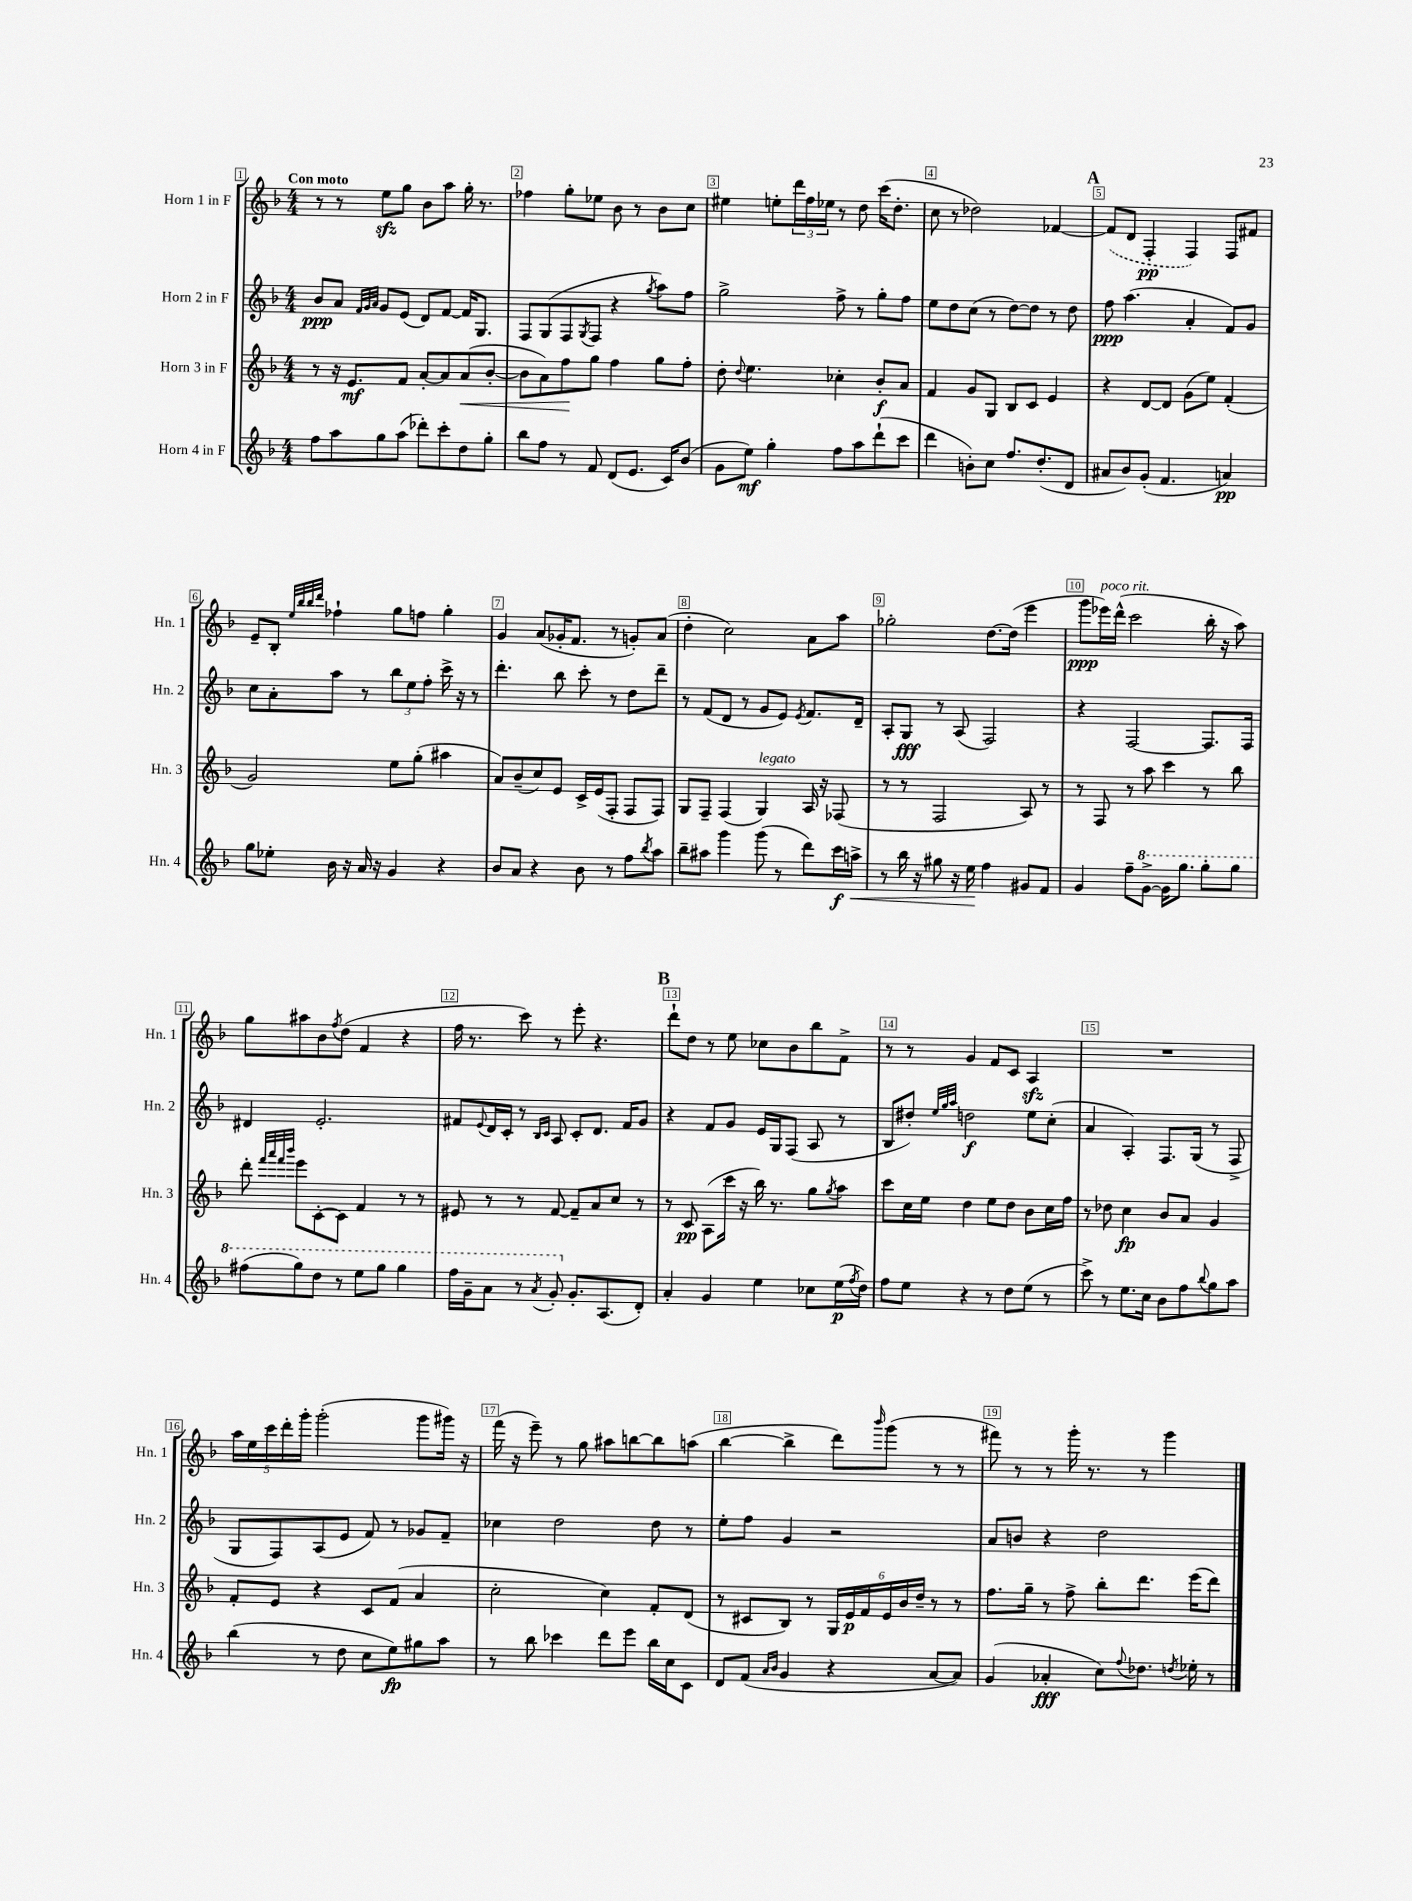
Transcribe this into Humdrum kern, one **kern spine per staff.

**kern	**kern	**kern	**kern
*staff4	*staff3	*staff2	*staff1
*clefG2	*clefG2	*clefG2	*clefG2
*k[b-]	*k[b-]	*k[b-]	*k[b-]
*M4/4	*M4/4	*M4/4	*M4/4
8ff\L	8r	8b-/L	8r
8aa\	16r	8a/J	8r
.	8.e/L	.	.
.	.	32qqf/LLL	.
.	.	32qqg/	.
.	.	32qqa/JJJ	.
8gg\	.	8g/L	8ee\L
(8aa\J	8f/J	(8e/J	8gg\J
8ddd-'\L)	[8a'/L	8d/L)	8b-\L
8ccc'\	8a/]	[8f/J	8aa\J
8dd\	(8a/	16f/]LK	16gg'\
.	.	8.G/J	8.r
8gg'\J	[8b-'/J	.	.
=	=	=	=
8bb-\L	8b-\]L	8F/L	4ff-\
8ff\J	8a\)	(8G/	.
8r	8ff\	8F/	8gg'\L
.	.	8qG/	.
8f/	8gg\J	8F/J	8ee-\J
(8d/L	4ff\	4r	8b-\
8.e/J	.	.	8r
.	.	8qgg/	.
.	8gg\L	8aa\L)	8b-\L
16c/LK)	.	.	.
(8b-/J	8ff'\J	8ff\J	8cc\J
=	=	=	=
8g\L	8dd'\	2gg^\	4ee#\
.	8qqdd/	.	.
8ee\J)	4.ee\	.	.
4gg'\	.	.	8ee'\L
.	.	.	24ddd\L
.	.	.	24ff\
.	.	.	24ee-\JJ
8ff\L	4cc-'\	8ff^\	8r
8aa\	.	8r	8dd\
(8ddd`\	8b-'/L	8gg'\L	(16ccc\LK
.	.	.	8.dd'\J
8ccc\J	8a/J	8ff\J	.
=	=	=	=
4ddd\	4f/	8ee\L	8cc\
.	.	8dd\	8r
8b'\L)	8g/L	(8cc\J	2dd-\)
8cc\J	8G/J	8r	.
8.ff/L	8B-/L	[8dd\L)	.
.	8c/J	8dd\]J	.
(8.dd'/	.	.	.
.	4e/	8r	[4f-/
8d/J	.	8dd\	.
=	=	=	=
8a#/L	4r	8ff\	(8f-/]L
8b-/)	.	(4.aa\	8d/J
(8g'/J	[8d/L	.	4F'/
4.f/	8d/]J	.	.
.	(8g\L	4a'/	4F/)
.	8ee\J)	.	.
4a/)	(4f'/	8f/L)	8F/L
.	.	8g/J	8f#/J
=	=	=	=
8gg\L	2g/)	8cc\L	8e~/L
8ee-'\J	.	8a'\	8B-'/J
.	.	.	32qqee/LLL
.	.	.	32qqbb-/
.	.	.	32qqbb-/
.	.	.	32qqddd/JJJ
16b-\	.	8aa\J	4ff-`\
16r	.	.	.
16a/	.	8r	.
16r	.	.	.
4g/	8ee\L	12bb-\L	8gg\L
.	.	12ee\	.
.	(8gg'\J	.	8ff\J
.	.	12ff'\J	.
4r	4aa#\	16ccc^\	4gg'\
.	.	16r	.
.	.	8r	.
=	=	=	=
8b-/L	8a/L)	4.ddd'\	4g/
8a/J	(8b-~/	.	.
4r	8cc/)	.	(8a/L
.	8e/J	8bb-\	16g-'/K
.	.	.	8.f/J
8b-\	16c^/LL	8ccc'\	.
.	(16e/J	.	.
8r	8F'/J	8r	8r
8ff\L	8F/L	8dd\L	8g'/L)
8qbb-/	.	.	.
8aa\J	8F/J)	8ddd~\J	(8a/J
=	=	=	=
8bb-~\L	8G/L	8r	4dd'\
8aa#\J	8F~/J	(8f/L	.
4ggg\	(4F/	8d/J	2cc\)
.	.	8r	.
(8ggg\	4G/)	8g/L	.
8r	.	8e/J)	.
.	.	8qe/	.
8ddd\L)	16A/	8.f/L	8a\L
.	16r	.	.
16ccc\L	(8F-/	.	8aa\J
16aa^\JJ	.	16d~/Jk	.
=	=	=	=
8r	8r	8A'/L	2gg-'\
16bb-\	8r	8G/J	.
16r	.	.	.
8gg#\	2F/	8r	.
16r	.	(8A/	.
16ee\	.	.	.
4ff\	.	2F/)	[8.dd\L
.	.	.	(16dd\]Jk
8g#/L	8A/)	.	4eee\
8f/J	8r	.	.
=	=	=	=
4g/	8r	4r	8ggg\L
.	8F/	.	16eee-\L)
.	.	.	(16ddd^^\JJ
8ff~\L	8r	[2F/	2ccc\
[8gg^\J	8aa\	.	.
16gg\]LK	4ccc\	.	.
8.ggg\J	.	.	.
8ggg'\L	8r	8.F/]L	16bb-'\
.	.	.	16r
8ggg\J	8bb-\	.	8aa\)
.	.	16F/Jk	.
=	=	=	=
(8fff#\L	8ddd'\	4d#/	8gg\L
.	32qqfff/LLL	.	.
.	32qqaaa/	.	.
.	32qqfff/	.	.
.	32qqbbb-/JJJ	.	.
8ggg\)	8eee\L	.	8aa#\
8ddd\J	[8c'\	2.e'/	8b-\
.	.	.	8qff/
8r	8c\]J	.	(8dd\J
8eee\L	4f/	.	4f/
8ggg\J	.	.	.
4ggg\	8r	.	4r
.	8r	.	.
=	=	=	=
16fff\LL	8e#/	8f#/L	16ff\
16gg~\J	.	.	8.r
.	.	8qqe/	.
8aa\J	8r	16d/L	.
.	.	16c'/JJ	.
8r	8r	8r	8ccc\)
.	.	16qqB-/LL	.
8qaa/	.	16qqc/JJ	.
8gg'/	[8f/	8A/	8r
8.g'/L	8f~/]L	8c'/L	8eee'\
.	8a/	8.d/J	4.r
(8.A/	.	.	.
.	8cc/J	.	.
.	.	16f#/LK	.
8d'/J)	8r	8g/J	.
=	=	=	=
4a'/	8r	4r	8ddd`\L
.	8c/	.	8dd\J
4g/	(8A\L	8f/L	8r
.	16ccc\Jk	8g/J	8ee\
.	16r	.	.
4ee\	16bb-\)	16e/LL	8cc-\L
.	8.r	16G/J	.
.	.	(8F/J	8b-\
8cc-\L	8gg\L	8A/	8bb-\
.	8qgg/	.	.
(16ee\L	8aa\J	8r	8f^\J
8qff/	.	.	.
16dd\JJ)	.	.	.
=	=	=	=
8ff\L	8ccc\L	8B-/L	8r
8ee\J	16cc\L	8dd#'/J)	8r
.	16ee\JJ	.	.
.	.	32qqee/LLL	.
.	.	32qqgg/	.
.	.	32qqaa/JJJ	.
4r	4dd\	2dd\	4g/
8r	8ee\L	.	8f/L
8dd\L	8dd\J	.	8c/J
(8ee\J	8b-\L	8ee\L	4A/
8r	16cc\L	(8cc'\J	.
.	16ff\JJ	.	.
=	=	=	=
8ccc^\)	8r	4a/	1r
8r	8dd-\	.	.
8.ee\L	4cc\	4A'/)	.
16cc\Jk	.	.	.
8b-\L	8b-/L	8.F/L	.
8ff\	8a/J	.	.
.	.	(16G/Jk	.
8qqbb-/	.	.	.
8gg\	4g/	8r	.
8aa\J	.	8F^/	.
=	=	=	=
(4bb-\	8f'/L	8G/L	20aa\LL
.	.	.	20ee\
.	.	.	20ccc\
.	8e/J	8F/)	.
.	.	.	20ddd'\
.	.	.	20ggg'\JJ
8r	4r	(8A/	(2ggg'\
8dd\	.	8e/J	.
8cc\L	8c/L	8f/)	.
8ee\)	(8f/J	8r	.
8gg#\	4a/	8g-/L	8ggg\L
8aa\J	.	8f~/J	16ggg#\Jk)
.	.	.	16r
=	=	=	=
8r	2cc'\	4cc-\	(16fff\
.	.	.	16r
8bb-\	.	.	8eee~\)
4ccc-\	.	2dd\	8r
.	.	.	8gg\
8ddd\L	4cc\)	.	8aa#\L
8eee\J	.	.	[8bb\
16bb-\LL	8f'/L	8dd\	8bb\]
16cc\J	.	.	.
8c\J	(8d/J	8r	(8aa\J
=	=	=	=
8d/L	8r	8ee'\L	[4bb-\
(8f/J	8c#/L	8ff\J	.
16qqa/LL	.	.	.
16qqb-/JJ	.	.	.
4g/	8B-/J)	4g/	4bb-^\]
.	8r	.	.
4r	24G/LL	2r	8ddd\L)
.	24e/	.	.
.	24f/	.	.
.	.	.	16qqbbb-/
.	24e/	.	(8ggg\J
.	24b-/	.	.
.	24dd~/JJ	.	.
[8a/L	8r	.	8r
8a/]J)	8r	.	8r
=	=	=	=
(4g/	8.ff\L	8a/L	8fff#\)
.	.	8b/J	8r
.	16gg~\Jk	.	.
4a-'/	8r	4r	8r
.	8ff^\	.	16ggg'\
.	.	.	8.r
8cc\L)	8bb-'\L	2dd\	.
8qqff/	.	.	.
8.dd-\J	8.ddd\J	.	8r
.	.	.	4ggg\
8qdd/	.	.	.
16ee-'\	(16eee\LK	.	.
8r	8ddd\J)	.	.
==	==	==	==
*-	*-	*-	*-
